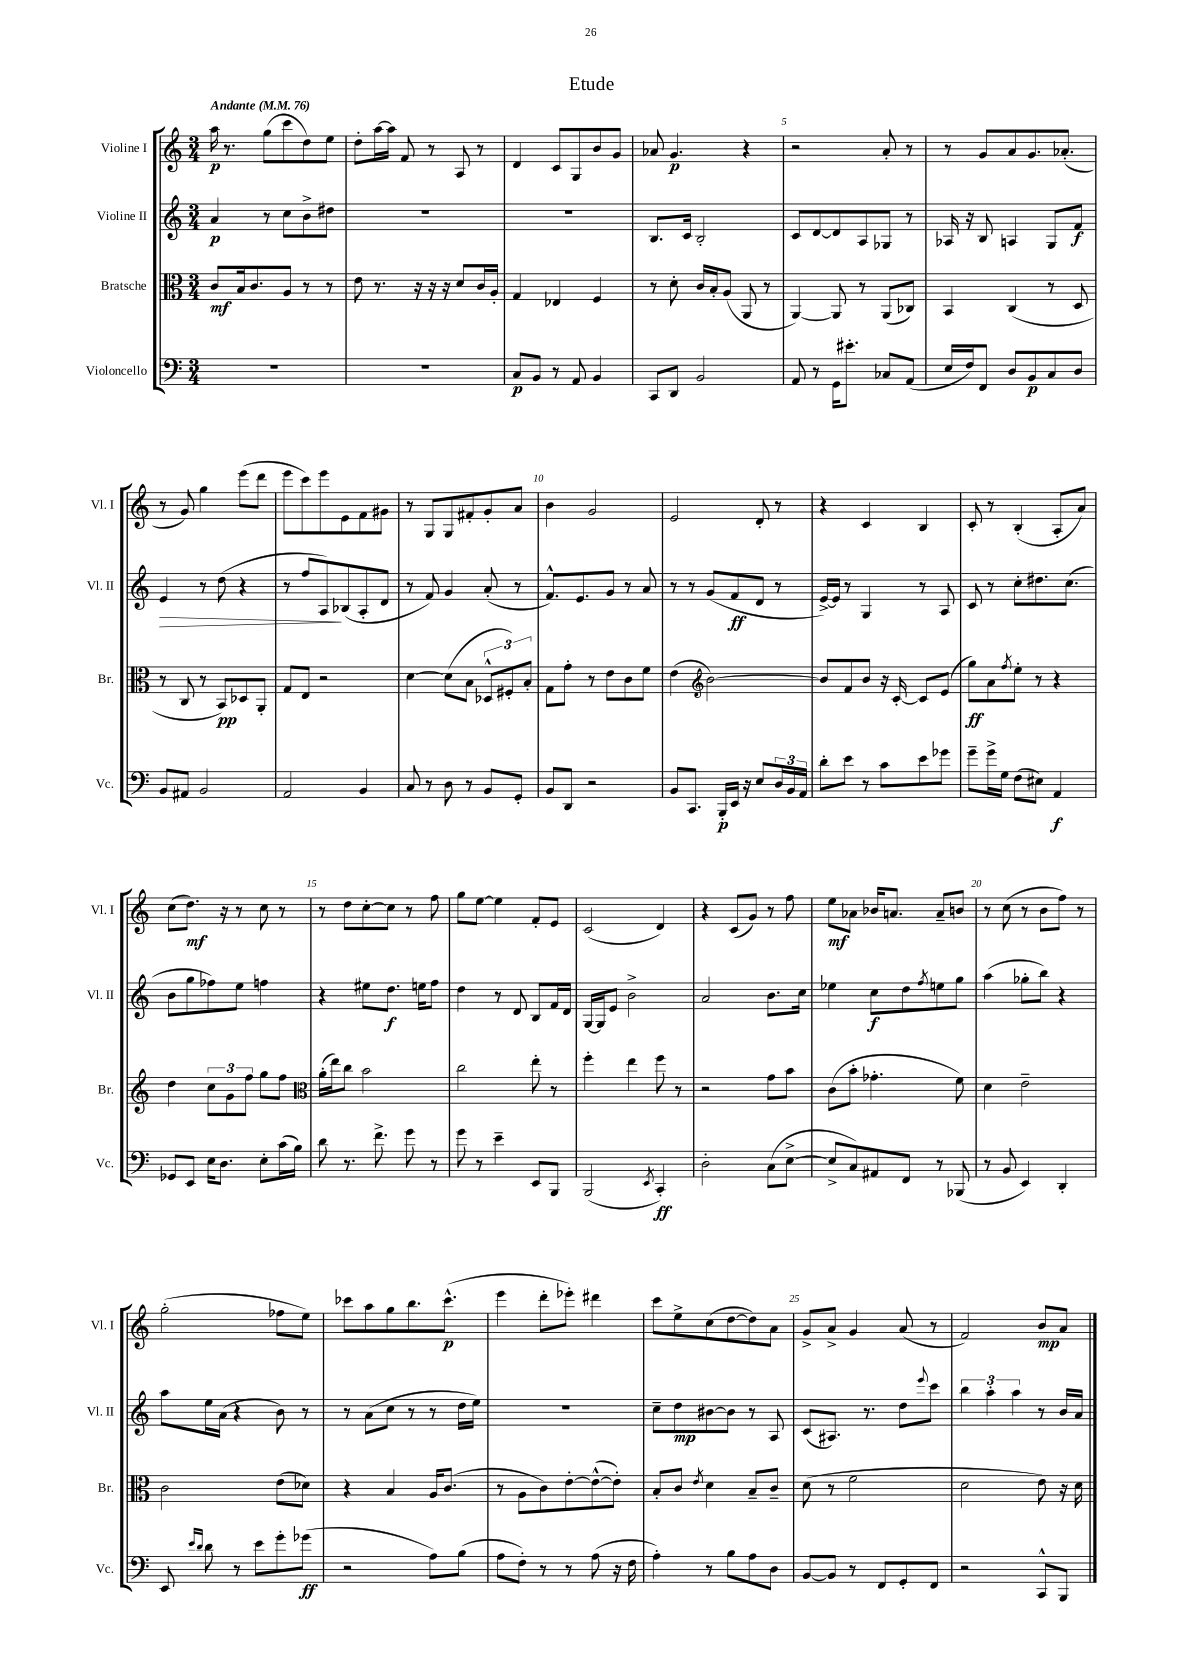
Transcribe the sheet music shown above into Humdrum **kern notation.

**kern	**dynam	**kern	**dynam	**kern	**dynam	**kern	**dynam
*part4	*part4	*part3	*part3	*part2	*part2	*part1	*part1
*staff4	*staff4	*staff3	*staff3	*staff2	*staff2	*staff1	*staff1
*I"Violoncello	*	*I"Bratsche	*	*I"Violine II	*	*I"Violine I	*
*I'Vc.	*	*I'Br.	*	*I'Vl. II	*	*I'Vl. I	*
*clefF4	*	*clefC3	*	*clefG2	*	*clefG2	*
*k[]	*	*k[]	*	*k[]	*	*k[]	*
*M3/4	*	*M3/4	*	*M3/4	*	*M3/4	*
*MM76	*	*MM76	*	*MM76	*	*MM76	*
=1	=1	=1	=1	=1	=1	=1	=1
!	!	!	!	!	!	!LO:TX:a:B:t=Andante	!
2.r	.	8c/L	mf	4a/	p	16aa\	p
.	.	.	.	.	.	8.r	.
.	.	16B/k	.	.	.	.	.
.	.	8.c/	.	.	.	.	.
.	.	.	.	8r	.	(8gg\L	.
.	.	8A/J	.	8cc\L	.	8ccc\	.
.	.	8r	.	8b^\	.	8dd\)	.
.	.	8r	.	8dd#X\J	.	8ee\J	.
=2	=2	=2	=2	=2	=2	=2	=2
2.r	.	8e\	.	2.r	.	8dd'\L	.
.	.	8.r	.	.	.	[16aa\L	.
.	.	.	.	.	.	16aa\JJ]	.
.	.	.	.	.	.	8f/	.
.	.	16r	.	.	.	.	.
.	.	16r	.	.	.	8r	.
.	.	16r	.	.	.	.	.
.	.	8d/L	.	.	.	8A/	.
.	.	16c/L	.	.	.	8r	.
.	.	16A'/JJ	.	.	.	.	.
=3	=3	=3	=3	=3	=3	=3	=3
8C/L	p	4G/	.	2.r	.	4d/	.
8BB/J	.	.	.	.	.	.	.
8r	.	4E-X/	.	.	.	8c/L	.
8AA/	.	.	.	.	.	8G/	.
4BB/	.	4F/	.	.	.	8b/	.
.	.	.	.	.	.	8g/J	.
=4	=4	=4	=4	=4	=4	=4	=4
8CC/L	.	8r	.	8.B/L	.	8a-X/	.
8DD/J	.	8d'\	.	.	.	4.g/	p
.	.	.	.	16c/Jk	.	.	.
2BB/	.	16c/LL	.	2B'/	.	.	.
.	.	16B'/J	.	.	.	.	.
.	.	(8A/J	.	.	.	.	.
.	.	8AA/	.	.	.	4r	.
.	.	8r	.	.	.	.	.
=5	=5	=5	=5	=5	=5	=5	=5
8AA/	.	[4AA/)	.	8c/L	.	2r	.
8r	.	.	.	[8d/	.	.	.
16GG\KL	.	8AA/]	.	8d/]	.	.	.
8.e#X'\J	.	.	.	.	.	.	.
.	.	8r	.	8A/	.	.	.
8C-X/L	.	(8AA/L	.	8G-X/J	.	8a'/	.
(8AA/J	.	8C-X/J)	.	8r	.	8r	.
=6	=6	=6	=6	=6	=6	=6	=6
16E/LL	.	4BB/	.	16A-X/	.	8r	.
16F/J)	.	.	.	16r	.	.	.
8FF/J	.	.	.	8B/	.	8g/L	.
8D/L	.	(4C/	.	4An/	.	8a/	.
8BB/	p	.	.	.	.	8.g/	.
8C/	.	8r	.	8G/L	.	.	.
.	.	.	.	.	.	(8.a-X'/J	.
8D/J	.	8D/	.	8f/J	f	.	.
!!LO:LB:g=z
=7	=7	=7	=7	=7	=7	=7	=7
!	!	!	!	!	!LO:HP:b	!	!
8BB/L	.	8r	.	4e/	>	8r	.
8AA#X/J	.	8C/	.	.	.	8g/)	.
2BB/	.	8r	.	8r	.	4gg\	.
.	.	8BB/L)	pp	(8dd\	.	.	.
.	.	8D-X/	.	4r	.	(8eee\L	.
.	.	8AA'/J	.	.	.	8ddd\J	.
=8	=8	=8	=8	=8	=8	=8	=8
2AA/	.	8G/L	.	8r	.	8eee\L	.
.	.	8E/J	.	8ff/L	.	8ccc\)	.
.	.	2r	.	8A/)	.	8eee\	.
.	.	.	.	(8B-X/	]	8e\	.
4BB/	.	.	.	8A'/	.	8f\	.
.	.	.	.	8d/J	.	8g#X\J	.
=9	=9	=9	=9	=9	=9	=9	=9
8C/	.	[4d\	.	8r	.	8r	.
8r	.	.	.	8f/)	.	8G/L	.
8D\	.	(8d\L]	.	4g/	.	8G/	.
8r	.	8B\J	.	.	.	8f#X'/	.
8BB/L	.	12D-X^^/L	.	(8a'/	.	8g'/	.
.	.	12F#X'/)	.	.	.	.	.
8GG'/J	.	.	.	8r	.	8a/J	.
.	.	12B'/J	.	.	.	.	.
=10	=10	=10	=10	=10	=10	=10	=10
8BB/L	.	8G\L	.	8.f^^/L)	.	4b\	.
8DD/J	.	8g'\J	.	.	.	.	.
.	.	.	.	8.e/	.	.	.
2r	.	8r	.	.	.	2g/	.
.	.	8e\L	.	8g/J	.	.	.
.	.	8c\	.	8r	.	.	.
.	.	8f\J	.	8a/	.	.	.
=11	=11	=11	=11	=11	=11	=11	=11
8BB/L	.	(4e\	.	8r	.	2e/	.
8.CC/J	.	.	.	8r	.	.	.
*	*	*clefG2	*	*	*	*	*
.	.	[2b\)	.	(8g/L	.	.	.
16BBB'/LL	p	.	.	.	.	.	.
16EE/JJ	.	.	.	8f/	ff	.	.
16r	.	.	.	.	.	.	.
8E/L	.	.	.	8d/J	.	8d'/	.
24D/L	.	.	.	8r	.	8r	.
24BB/	.	.	.	.	.	.	.
24AA/JJ	.	.	.	.	.	.	.
=12	=12	=12	=12	=12	=12	=12	=12
8d'\L	.	8b/L]	.	[16e^/LL)	.	4r	.
.	.	.	.	16e/JJ]	.	.	.
8e\J	.	8f/	.	8r	.	.	.
8r	.	8b/J	.	4G/	.	4c/	.
8c\L	.	16r	.	.	.	.	.
.	.	[16c'/	.	.	.	.	.
8e\	.	8c/L]	.	8r	.	4B/	.
8g-X\J	.	(8e/J	.	8A/	.	.	.
=13	=13	=13	=13	=13	=13	=13	=13
8g~\L	.	8gg\L)	ff	8c/	.	8c'/	.
16g^\L	.	8a\	.	8r	.	8r	.
16G\JJ	.	.	.	.	.	.	.
.	.	8qff/	.	.	.	.	.
(8F\L	.	8ee'\J	.	8cc'\L	.	(4B'/	.
8E#X\J)	.	8r	.	8.dd#X\	.	.	.
4AA/	f	4r	.	.	.	8A'/L	.
.	.	.	.	(8.cc\J	.	.	.
.	.	.	.	.	.	8a/J)	.
!!LO:LB:g=z
=14	=14	=14	=14	=14	=14	=14	=14
8GG-X/L	.	4dd\	.	8b\L	.	(8cc\L	.
8EE/J	.	.	.	8gg\	.	8.dd\J)	mf
16E\KL	.	12cc\L	.	8ff-X\)	.	.	.
8.D\J	.	.	.	.	.	16r	.
.	.	12g\	.	.	.	.	.
.	.	.	.	8ee\J	.	8r	.
.	.	12ff\J	.	.	.	.	.
8E'\L	.	8gg\L	.	4ffn\	.	8cc\	.
(16c\L	.	8ff\J	.	.	.	8r	.
16B\JJ)	.	.	.	.	.	.	.
=15	=15	=15	=15	=15	=15	=15	=15
*	*	*clefC3	*	*	*	*	*
8d\	.	(16a'\LL	.	4r	.	8r	.
.	.	16ee\J)	.	.	.	.	.
8.r	.	8cc\J	.	.	.	8dd\L	.
.	.	2b\	.	8ee#X\L	.	[8cc'\	.
8.f^\	.	.	.	.	.	.	.
.	.	.	.	8.dd\J	f	8cc\J]	.
8g\	.	.	.	.	.	8r	.
.	.	.	.	16een\KL	.	.	.
8r	.	.	.	8ff\J	.	8ff\	.
=16	=16	=16	=16	=16	=16	=16	=16
8g\	.	2cc\	.	4dd\	.	8gg\L	.
8r	.	.	.	.	.	[8ee\J	.
4e~\	.	.	.	8r	.	4ee\]	.
.	.	.	.	8d/	.	.	.
8EE/L	.	8ee'\	.	8B/L	.	8f'/L	.
8BBB/J	.	8r	.	16f/L	.	8e/J	.
.	.	.	.	16d/JJ	.	.	.
=17	=17	=17	=17	=17	=17	=17	=17
(2BBB/	.	4ff'\	.	[16G/LL	.	(2c/	.
.	.	.	.	16G/J]	.	.	.
.	.	.	.	8e/J	.	.	.
.	.	4ee\	.	2b^\	.	.	.
8qEE/	.	.	.	.	.	.	.
4CC'/)	ff	8ff\	.	.	.	4d/)	.
.	.	8r	.	.	.	.	.
=18	=18	=18	=18	=18	=18	=18	=18
2D'\	.	2r	.	2a/	.	4r	.
.	.	.	.	.	.	(8c/L	.
.	.	.	.	.	.	8g/J)	.
(8C\L	.	8g\L	.	8.b\L	.	8r	.
[8E^\J	.	8b\J	.	.	.	8ff\	.
.	.	.	.	16cc\Jk	.	.	.
=19	=19	=19	=19	=19	=19	=19	=19
8E^/L]	.	(8c\L	.	4ee-X\	.	8ee\L	mf
8C/)	.	8b'\J	.	.	.	8a-X\J	.
8AA#X/	.	4.g-X'\	.	8cc\L	f	16b-X/KL	.
.	.	.	.	.	.	8.an/J	.
8FF/J	.	.	.	8dd\	.	.	.
.	.	.	.	8qff/	.	.	.
8r	.	.	.	8een\	.	8a~/L	.
(8BBB-X/	.	8f\)	.	8gg\J	.	8bn/J	.
=20	=20	=20	=20	=20	=20	=20	=20
8r	.	4d\	.	(4aa\	.	8r	.
8BB/	.	.	.	.	.	(8cc\	.
4EE/)	.	2e~\	.	8gg-X'\L	.	8r	.
.	.	.	.	8bb\J)	.	8b\L	.
4DD'/	.	.	.	4r	.	8ff\J)	.
.	.	.	.	.	.	8r	.
!!LO:LB:g=z
=21	=21	=21	=21	=21	=21	=21	=21
8EE/	.	2c\	.	8aa\L	.	(2gg'\	.
16qqe/LL	.	.	.	.	.	.	.
16qqd/JJ	.	.	.	.	.	.	.
8d\	.	.	.	16ee\L	.	.	.
.	.	.	.	(16a\JJ	.	.	.
8r	.	.	.	4r	.	.	.
8e\L	.	.	.	.	.	.	.
8g'\	.	(8e\L	.	8b\)	.	8ff-X\L	.
(8g-X\J	ff	8d-X\J)	.	8r	.	8ee\J)	.
=22	=22	=22	=22	=22	=22	=22	=22
2r	.	4r	.	8r	.	8ccc-X\L	.
.	.	.	.	(8a\L	.	8aa\	.
.	.	4B/	.	8cc\J	.	8gg\	.
.	.	.	.	8r	.	8.bb\	.
8A\L)	.	16A/KL	.	8r	.	.	.
.	.	(8.c/J	.	.	.	(8.ccc-^^\J	p
(8B\J	.	.	.	16dd\LL	.	.	.
.	.	.	.	16ee\JJ)	.	.	.
=23	=23	=23	=23	=23	=23	=23	=23
8A\L	.	8r	.	2.r	.	4eee\	.
8F'\J)	.	8A\L	.	.	.	.	.
8r	.	8c\)	.	.	.	8ddd'\L	.
8r	.	[8e'\	.	.	.	8eee-X'\J)	.
(8A\	.	(8e^^\_	.	.	.	4ddd#X\	.
16r	.	8e'\J])	.	.	.	.	.
16F\	.	.	.	.	.	.	.
=24	=24	=24	=24	=24	=24	=24	=24
4A'\)	.	8B'/L	.	8cc~\L	.	8ccc\L	.
.	.	8c/J	.	8dd\	mp	8ee^\	.
.	.	8qe/	.	.	.	.	.
8r	.	4d\	.	[8b#X\	.	(8cc\	.
8B\L	.	.	.	8b#\J]	.	[8dd\	.
8A\	.	8B~/L	.	8r	.	8dd\])	.
8D\J	.	8c~/J	.	8A/	.	8a\J	.
=25	=25	=25	=25	=25	=25	=25	=25
[8BB/L	.	(8d\	.	(8c/L	.	8g^/L	.
8BB/J]	.	8r	.	8.A#X/J)	.	8a^/J	.
8r	.	2f\	.	.	.	4g/	.
.	.	.	.	8.r	.	.	.
8FF/L	.	.	.	.	.	.	.
8GG'/	.	.	.	8dd\L	.	(8a/	.
.	.	.	.	8qqeee/	.	.	.
8FF/J	.	.	.	8ccc\J	.	8r	.
=26	=26	=26	=26	=26	=26	=26	=26
2r	.	2d\	.	6bb\	.	2f/)	.
.	.	.	.	6aa'\	.	.	.
.	.	.	.	6aa\	.	.	.
8CC^^/L	.	8e\)	.	8r	.	8b/L	mp
8BBB/J	.	16r	.	16b/LL	.	8a/J	.
.	.	16d\	.	16a/JJ	.	.	.
==	==	==	==	==	==	==	==
*-	*-	*-	*-	*-	*-	*-	*-
